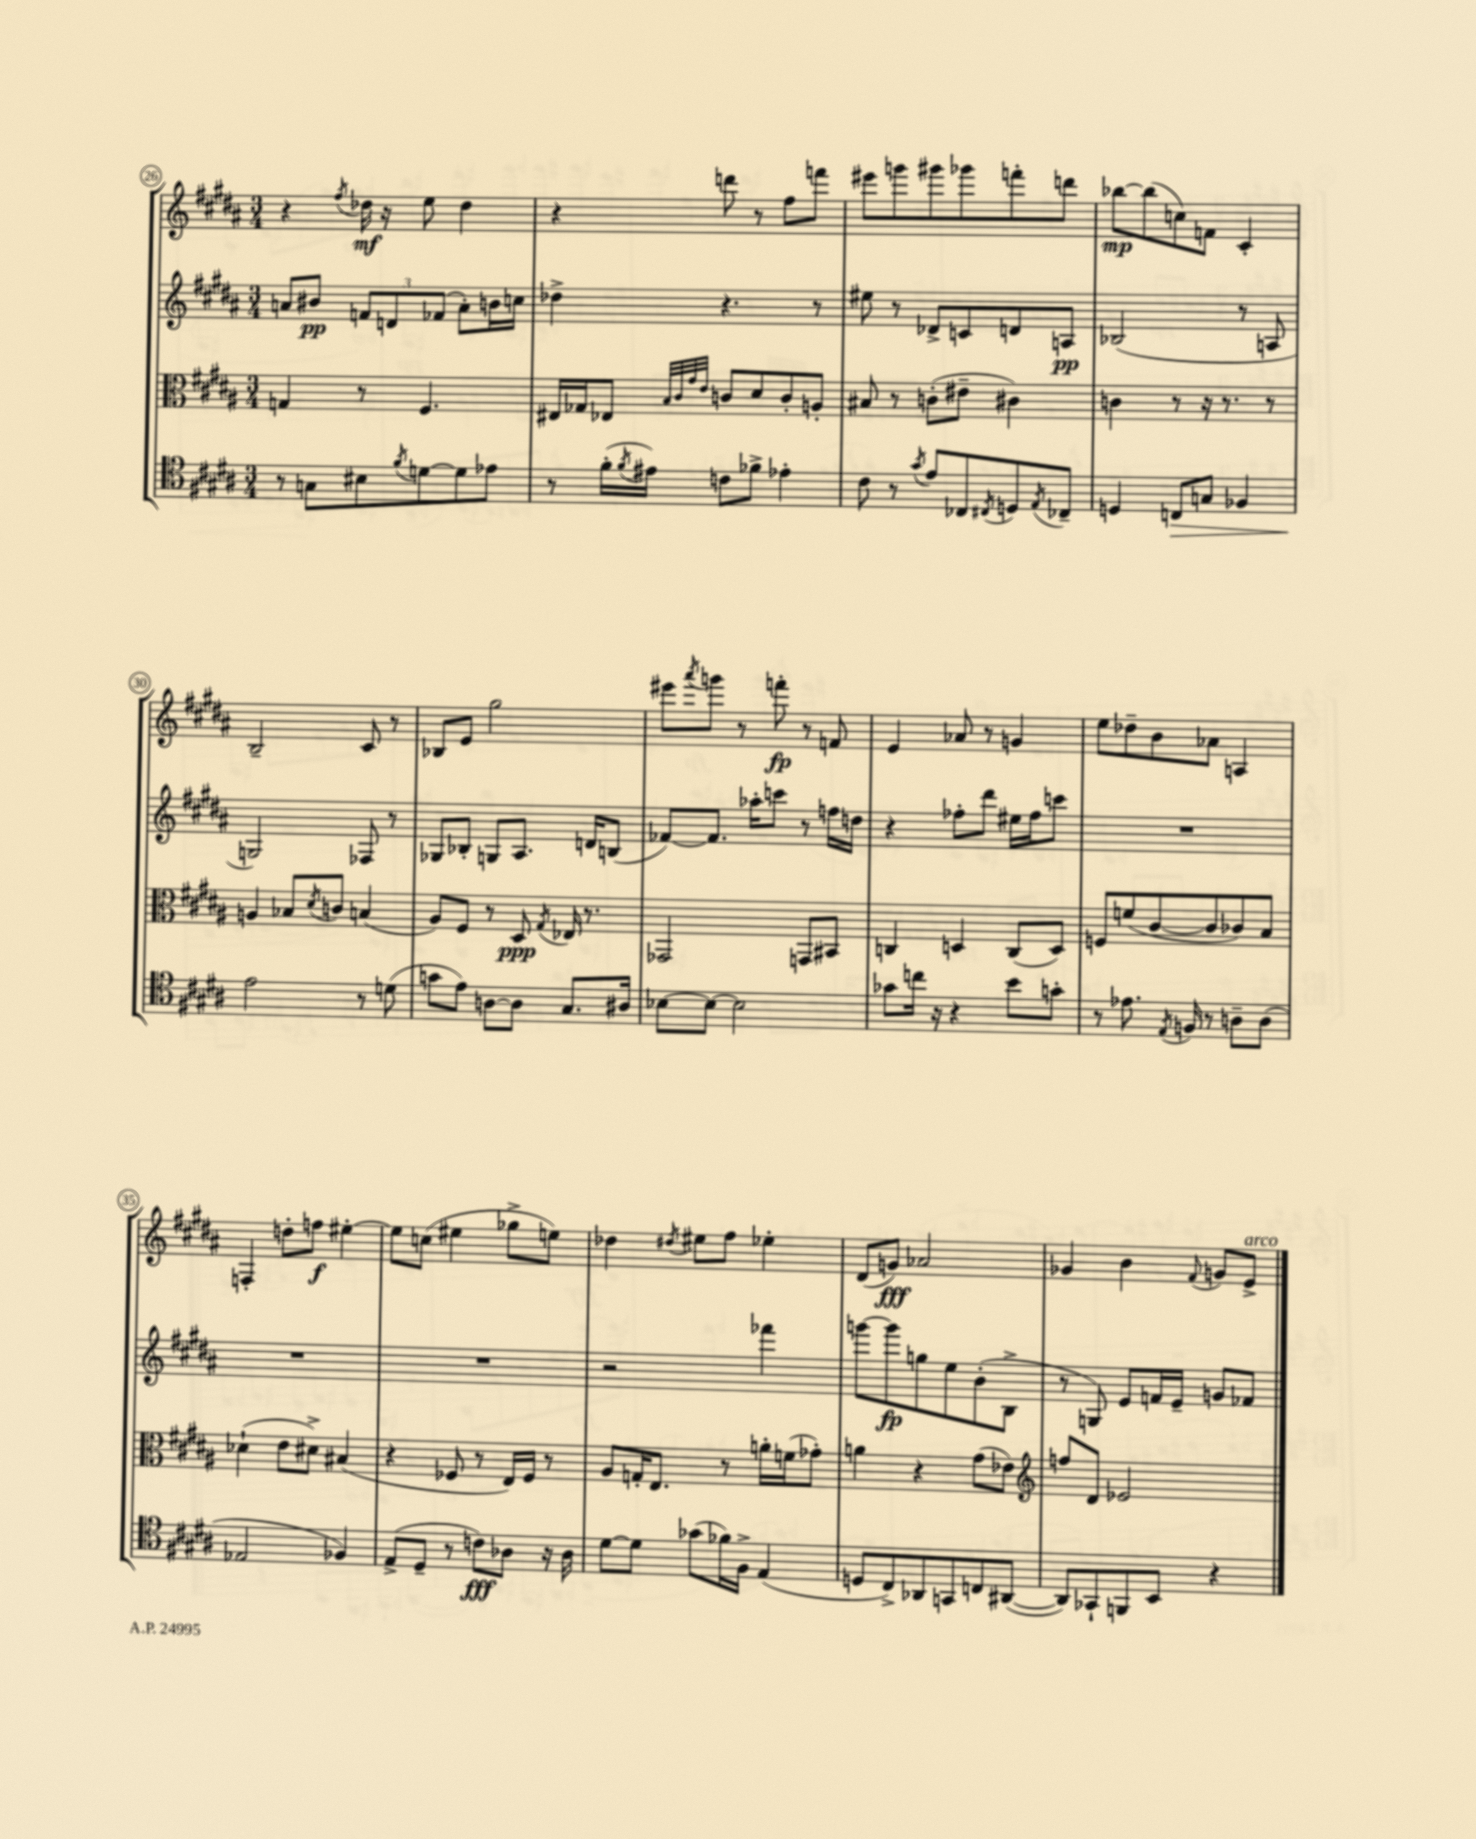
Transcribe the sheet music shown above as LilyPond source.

<<
\new StaffGroup <<
\new Staff = "s0" {
    \clef treble \key b \major \numericTimeSignature \time 3/4
    r4 \acciaccatura { fis''8 } des''16\mf r16 e''8 des''4 |
    r4 d'''8 r8 fis''8 f'''8 |
    eis'''8 g'''8 gis'''8 ges'''8 f'''8-. d'''8 |
    bes''8~\mp bes''8( c''8) f'8 cis'4-. |
    b2-- cis'8 r8 |
    bes8 e'8 gis''2 |
    eis'''8 \acciaccatura { ais'''8 } g'''8 r8 f'''8-.\fp r8 f'8 |
    e'4 aes'8 r8 g'4 |
    e''8 des''8-- b'8 aes'8 a4 |
    f4-. d''8-. f''8\f eis''4~-. |
    eis''8 c''8( eis''4 ges''8-> e''8) |
    des''4 \acciaccatura { dis''8 } eis''8 fis''8 ees''4-. |
    dis'8( g'8\fff) aes'2 |
    ges'4 b'4 \appoggiatura { fis'8 } g'8 e'8->^\markup { \italic "arco" } \bar "|." |
}
\new Staff = "s1" {
    \clef treble \key b \major \numericTimeSignature \time 3/4
    a'8 bis'8\pp \tuplet 3/2 { f'8 d'8 fes'8( } a'8-.) b'16 c''16 |
    des''4-> r4. r8 |
    eis''8 r8 des'8-> c'8 d'8 a8\pp |
    bes2( r8 a8 |
    g2) fes8 r8 |
    ges8 bes8-. g8 ais8. d'16 b8( |
    fes'8~) fes'8. aes''16-. c'''8 r8 f''16 d''16 |
    r4 fes''8-. dis'''8 eis''16 fes''16 c'''8 |
    R2. |
    R2. |
    R2. |
    r2 fes'''4 |
    g'''8~ g'''8\fp g''8 e''8 b'8-.( b8-> |
    r8 g8) e'8 f'16 e'16-- g'8 fes'8 \bar "|." |
}
\new Staff = "s2" {
    \clef alto \key b \major \numericTimeSignature \time 3/4
    g4 r8 fis4. |
    eis16 ges16 ees8 \grace { b32 cis'32 gis'32 e'32 } c'8 dis'8 c'8-. a8-. |
    bis8 r8 c'8-.( eis'8-- cis'4) |
    c'4 r8 r16 r8. r8 |
    a4 bes8 \acciaccatura { dis'8 } c'8 b4( |
    ais8) fis8 r8 dis8\ppp \acciaccatura { gis8 } ees16 r8. |
    ges,2 g,8 bis,8 |
    c4 d4 c8( d8) |
    f8 f'8( cis'8~ cis'8 ces'8) b8 |
    des'4-!( e'8 dis'8->) bis4( |
    r4 fes8 r8 e16) fes16 r8 |
    ais8 g16-. e8. r8 a'16-. f'16( ges'8-.) |
    a'4 r4 gis'8( ees'8) |
    \clef treble f''8 dis'8 ees'2 \bar "|." |
}
\new Staff = "s3" {
    \clef tenor \key b \major \numericTimeSignature \time 3/4
    r8 g8 bis8 \acciaccatura { fis'8 } d'8~ d'8 ees'8 |
    r8 fis'16-.( \acciaccatura { fis'8 } eis'16) c'8 fes'8-> ees'4-. |
    cis'8 r8 \acciaccatura { gis'8 } e'8 ces8 \acciaccatura { cis8 } d8 \acciaccatura { e8 } ces8-- |
    d4 c8\> g8 fes4 |
    e'2\! r8 d'8( |
    g'8 e'8) a8~ a8 gis8. ais16 |
    bes8~ bes8~ bes2 |
    ges'8 c''16 r16 r4 b'8 g'8-. |
    r8 ees'8. \acciaccatura { e8 } f16 r8 a8-- a8( |
    ees2 fes4) |
    e8->( dis8-- r8 c'8\fff) aes8 r16 aes16 |
    dis'8~ dis'8 ges'8( fes'16) fis16-> e4( |
    d8 cis8->) aes,8 g,8 c8 ais,8~( |
    ais,8) ges,8-! f,8 b,8 r4 \bar "|." |
}
>>
>>
\layout { \context { \Score currentBarNumber = #26 \override BarNumber.stencil = #(make-stencil-circler 0.1 0.3 ly:text-interface::print) } }
